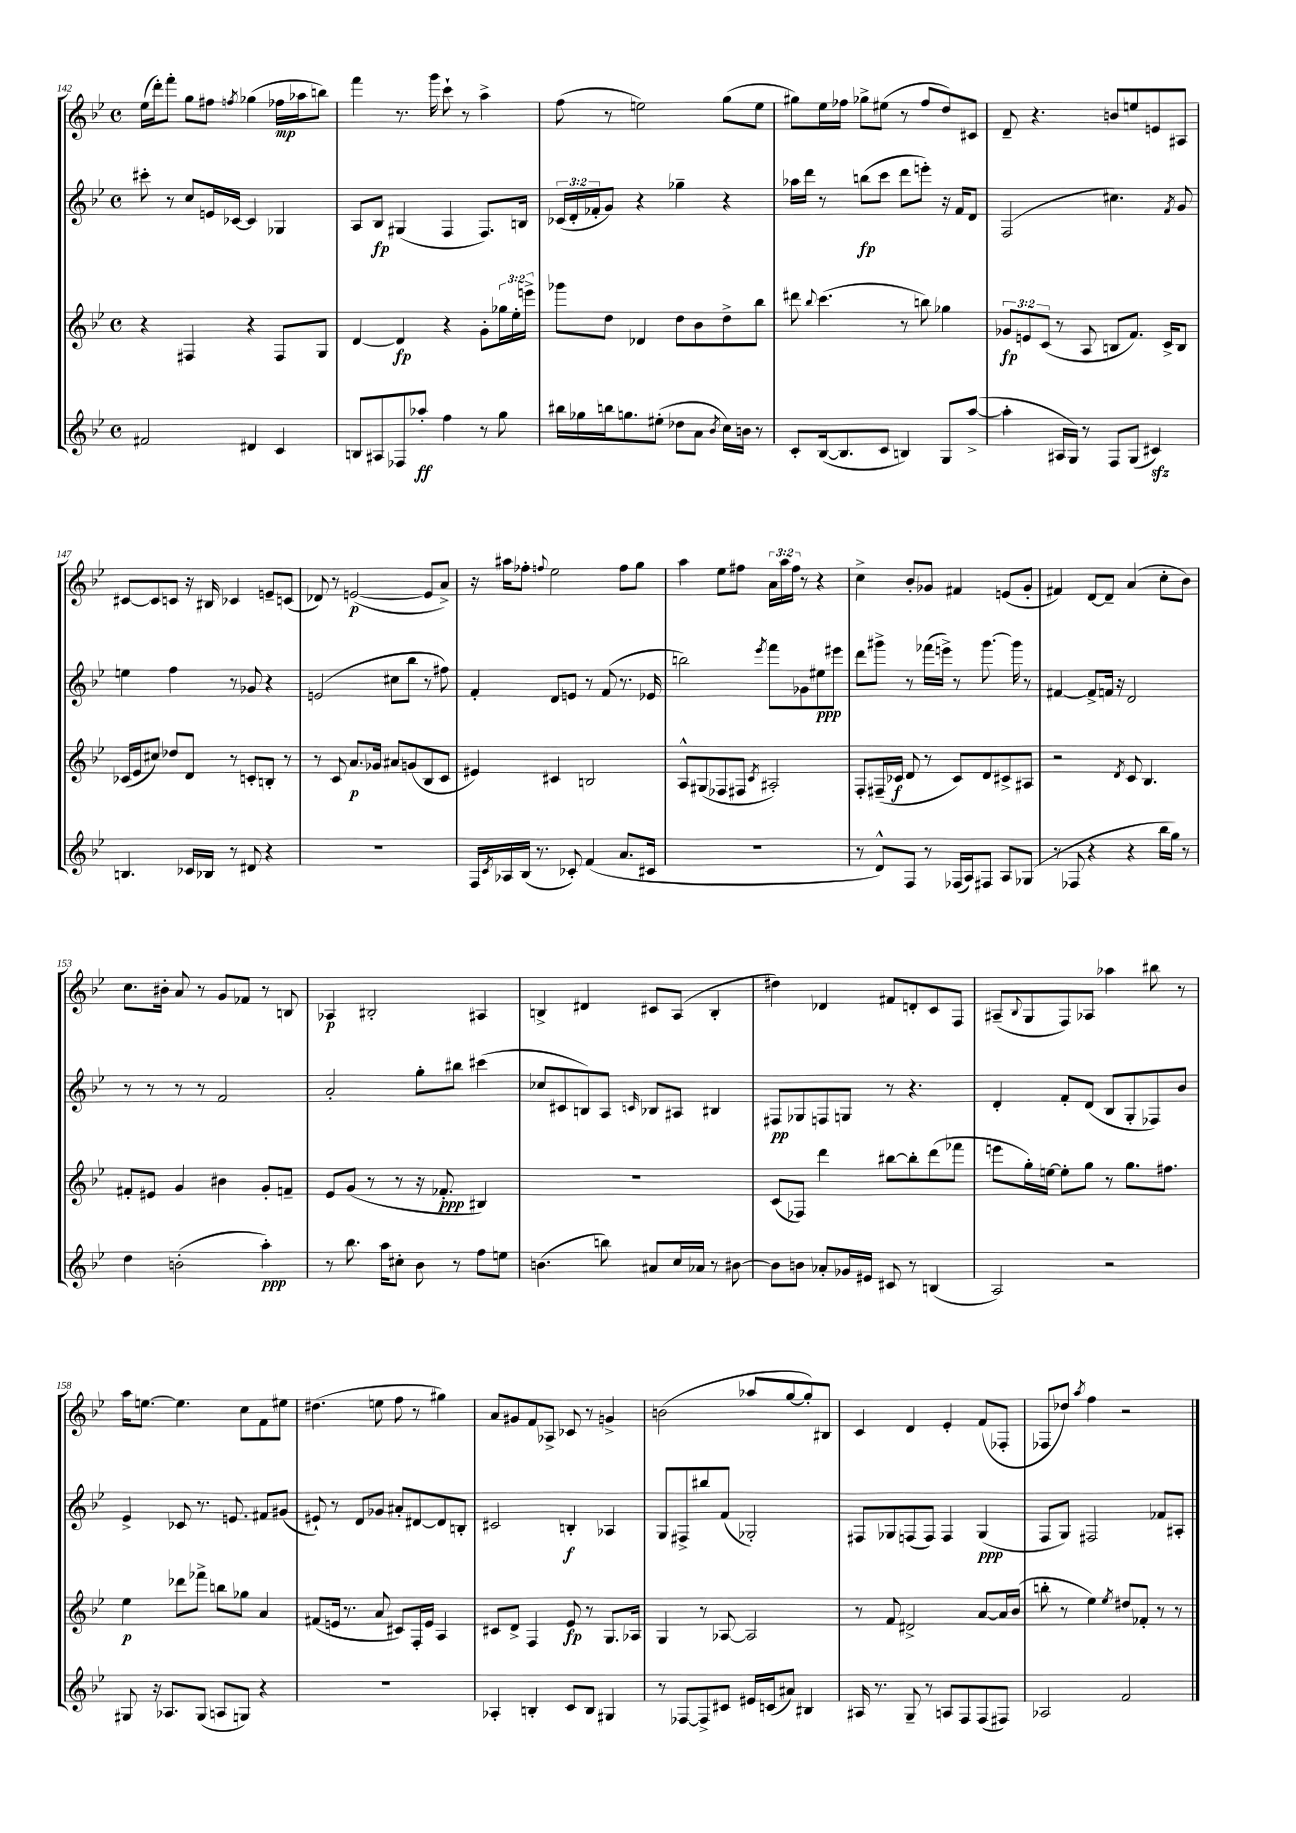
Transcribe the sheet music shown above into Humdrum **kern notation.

**kern	**kern	**kern	**kern
*staff4	*staff3	*staff2	*staff1
*clefG2	*clefG2	*clefG2	*clefG2
*k[b-e-]	*k[b-e-]	*k[b-e-]	*k[b-e-]
*M4/4	*M4/4	*M4/4	*M4/4
*met(c)	*met(c)	*met(c)	*met(c)
2f#	4r	8ccc#'	(16ee-
.	.	.	16ddd')
.	.	8r	8fff'
.	4F#	8cc	8gg
.	.	16e	8ff#
.	.	[16c-	.
.	.	.	8qff
4d#	4r	4c-]	(4gg-
4c	8F#	4G-	16ff-
.	.	.	16aa-
.	8G	.	8bb)
=	=	=	=
8B	[4d	8A	4fff
8A#	.	8B-	.
8F-	4d]	(4G#	8.r
8aa-'	.	.	.
.	.	.	16ggg
4ff	4r	4F	8ccc`
.	.	.	8r
8r	8g'	8.F)	4aa^
8gg	24gg-	.	.
.	24ee-'	.	.
.	.	16B	.
.	24eee^	.	.
=	=	=	=
16bb#	8ggg-	(24c-	(8ff
.	.	24d'	.
16gg-	.	.	.
.	.	24f-'	.
16bb	8dd	8g)	8r
8.gg	.	.	.
.	4d-	4r	2ee)
(8ee#'	.	.	.
8dd-	8dd	4gg-~	.
8a	8b-	.	.
8qb-	.	.	.
16cc)	8dd^	4r	(8gg
16b	.	.	.
8r	8bb-	.	8ee
=	=	=	=
8c'	8ddd#	16aa-	8gg#)
.	.	16ddd	.
.	8qqbb-	.	.
([16B-	(4.ccc	8r	16ee-
8.B-]	.	.	16ff-
.	.	(8bb	8gg-^
8c	.	8ccc	(8ee#
4B)	8r	8ddd	8r
.	8bb)	8eee')	8ff-
8G	4gg-	16r	8dd)
.	.	16f	.
([8aa^	.	8d	8c#
=	=	=	=
4aa']	12g-	(2F	8d~
.	12e	.	.
.	.	.	4.r
.	(12c	.	.
16A#	8r	.	.
16G)	.	.	.
8r	8A	.	.
8F	8B	4.cc#)	8b
(8G	8.f)	.	8ee
4c#)	.	.	8e
.	16c^	.	.
.	.	8qf	.
.	8B	8g	8A#
=	=	=	=
4.B	(16c-	4ee	[8c#
.	16e-	.	.
.	8cc#)	.	8c#]
.	8dd-	4ff	8c
16c-	8d	.	16r
16B-	.	.	16B#
8r	8r	8r	4c-
8d#	8c'	8g-	.
4r	8B'	4r	8e~
.	8r	.	(8c
=	=	=	=
1r	8r	(2e	8d-)
.	8c	.	8r
.	8.a	.	([2e
.	16g-	.	.
.	8a#	8cc#	.
.	(8g	8bb-	.
.	8B-	8r	8e]
.	8c	8ff#)	8a^)
=	=	=	=
16F	4e#)	4f'	16r
8qc	.	.	.
16A-	.	.	16aa#
(16B-	.	.	8ff-'
8.r	.	.	.
.	.	.	8qqff
.	4c#	8d	2ee-
8c-')	.	8e	.
(4f	2B	8r	.
.	.	(8f	.
8.a	.	8.r	8ff
.	.	.	8gg
16c#	.	16e-	.
=	=	=	=
1r	8A^^	2bb)	4aa
.	(8G#	.	.
.	8F-	.	8ee-
.	8F#	.	8ff#
.	8qc	8qeee-	.
.	2A#')	8fff	24a
.	.	.	24aa
.	.	.	24ff#
.	.	8g-	8r
.	.	8ee#	4r
.	.	8eee#	.
=	=	=	=
8r	8F'	8ddd	4cc^
8d^^)	(16F#~	8ggg#^	.
.	16c-	.	.
8F	8d	8r	8b-'
8r	8r	(16fff-	8g-
.	.	16eee^)	.
(16F-	8c-)	8r	4f#
16A)	.	.	.
8F#	8d	[8.ggg#	.
8A	8c#^	.	(8e
.	.	16ggg#]	.
(8G-	8A#	8r	8g-'
=	=	=	=
8r	2r	[4f#	4f#)
8F-	.	.	.
4r	.	8f#^]	[8d
.	.	16f	8d~]
.	.	16r	.
.	8qd	.	.
4r	8c	2d	(4a
.	4.B-	.	.
16bb-	.	.	8cc'
16gg)	.	.	.
8r	.	.	8b-)
=	=	=	=
4dd	8f#'	8r	8.cc
.	8e#	8r	.
.	.	.	16b#'
(2b'	4g	8r	8a
.	.	8r	8r
.	4b#	2f	8g
.	.	.	8f-
4aa')	8g'	.	8r
.	8f~	.	8B
=	=	=	=
8r	8e-	2a'	4A-
8.bb-	(8g	.	.
.	8r	.	2B#'
16aa	.	.	.
8cc#'	8r	.	.
8b-	16r	8gg'	.
.	8.f-'	.	.
8r	.	8bb#	.
8ff	4B#)	(4ccc#	4A#
8ee	.	.	.
=	=	=	=
(4.b	1r	8cc-	4B^
.	.	8c#	.
.	.	8B)	4d#
8bb)	.	8A	.
.	.	16qqc	.
8a#	.	8B-	8c#
16cc	.	8A#	(8A
16a-	.	.	.
8r	.	4B#	4B'
[8b#	.	.	.
=	=	=	=
8b#]	(8c	8F#	4dd#)
8b	8F-)	8G-	.
8a-'	4ddd	8F	4d-
16g-	.	8G	.
16e#	.	.	.
8c#	[8bb#	8r	8f#
8r	8bb#']	4.r	8d'
(4B	(8ddd	.	8c
.	8fff-	.	8F
=	=	=	=
2A)	8eee	4d'	(8A#~
.	.	.	8qqB-
.	16gg')	.	8G
.	[16ee	.	.
.	8ee']	8f'	8F)
.	8gg	(8d	8A-
2r	8r	8B-	4aa-
.	8.gg	8G'	.
.	.	8F-)	8bb#
.	8.ff#	.	.
.	.	8b-	8r
=	=	=	=
8G#	4ee-	4e-^	16aa
.	.	.	[8.ee
16r	.	.	.
8.A-	.	.	.
.	8ddd-	8c-	4.ee]
(8G#	8fff-^	8.r	.
8A	8bb	.	.
.	.	8.e	.
8G)	8gg-	.	8cc
4r	4a	8f#	8f
.	.	(8g#	8ee#
=	=	=	=
1r	(8f#	8e#`)	(4.dd#
.	16e	8r	.
.	8.r	.	.
.	.	8d	.
.	8a	8g-	8ee
.	8c#)	8a#'	8ff
.	16F'	[8d#	8r
.	16e	.	.
.	4A	8d#]	4gg#)
.	.	8B'	.
=	=	=	=
4A-'	8c#	2c#	8a
.	8d^	.	8g#
4B'	4F	.	8f
.	.	.	8A-^
8c	8e-	4B'	8c-
8B	8r	.	8r
4G#	8.G	4A-	4g^
.	16A-	.	.
=	=	=	=
8r	4G	8G	(2b
[8F-	.	8F#^	.
8F-^]	8r	8bb#	.
8c#	[8A-	(8f	.
16e#	2A-]	2G-')	8aa-
(16c	.	.	.
8a#)	.	.	[8gg
4B#	.	.	8gg'])
.	.	.	8B#
=	=	=	=
16A#	8r	8F#	4c
8.r	.	.	.
.	8f	8G-	.
8G~	2d#^	(8F	4d
8r	.	8F)	.
8A	.	4F	4e-'
8F	.	.	.
(8F	[8a	(4G-	(8f
8F#)	16a]	.	8F-'
.	(16b-	.	.
=	=	=	=
2A-	8bb'	8F	8F-
.	8r	8G)	8dd-)
.	.	.	8qaa
.	4ee-)	2F#	4ff
.	8qee-	.	.
2f	8dd#	.	2r
.	8f-'	.	.
.	8r	8f-	.
.	8r	8A#'	.
==	==	==	==
*-	*-	*-	*-
